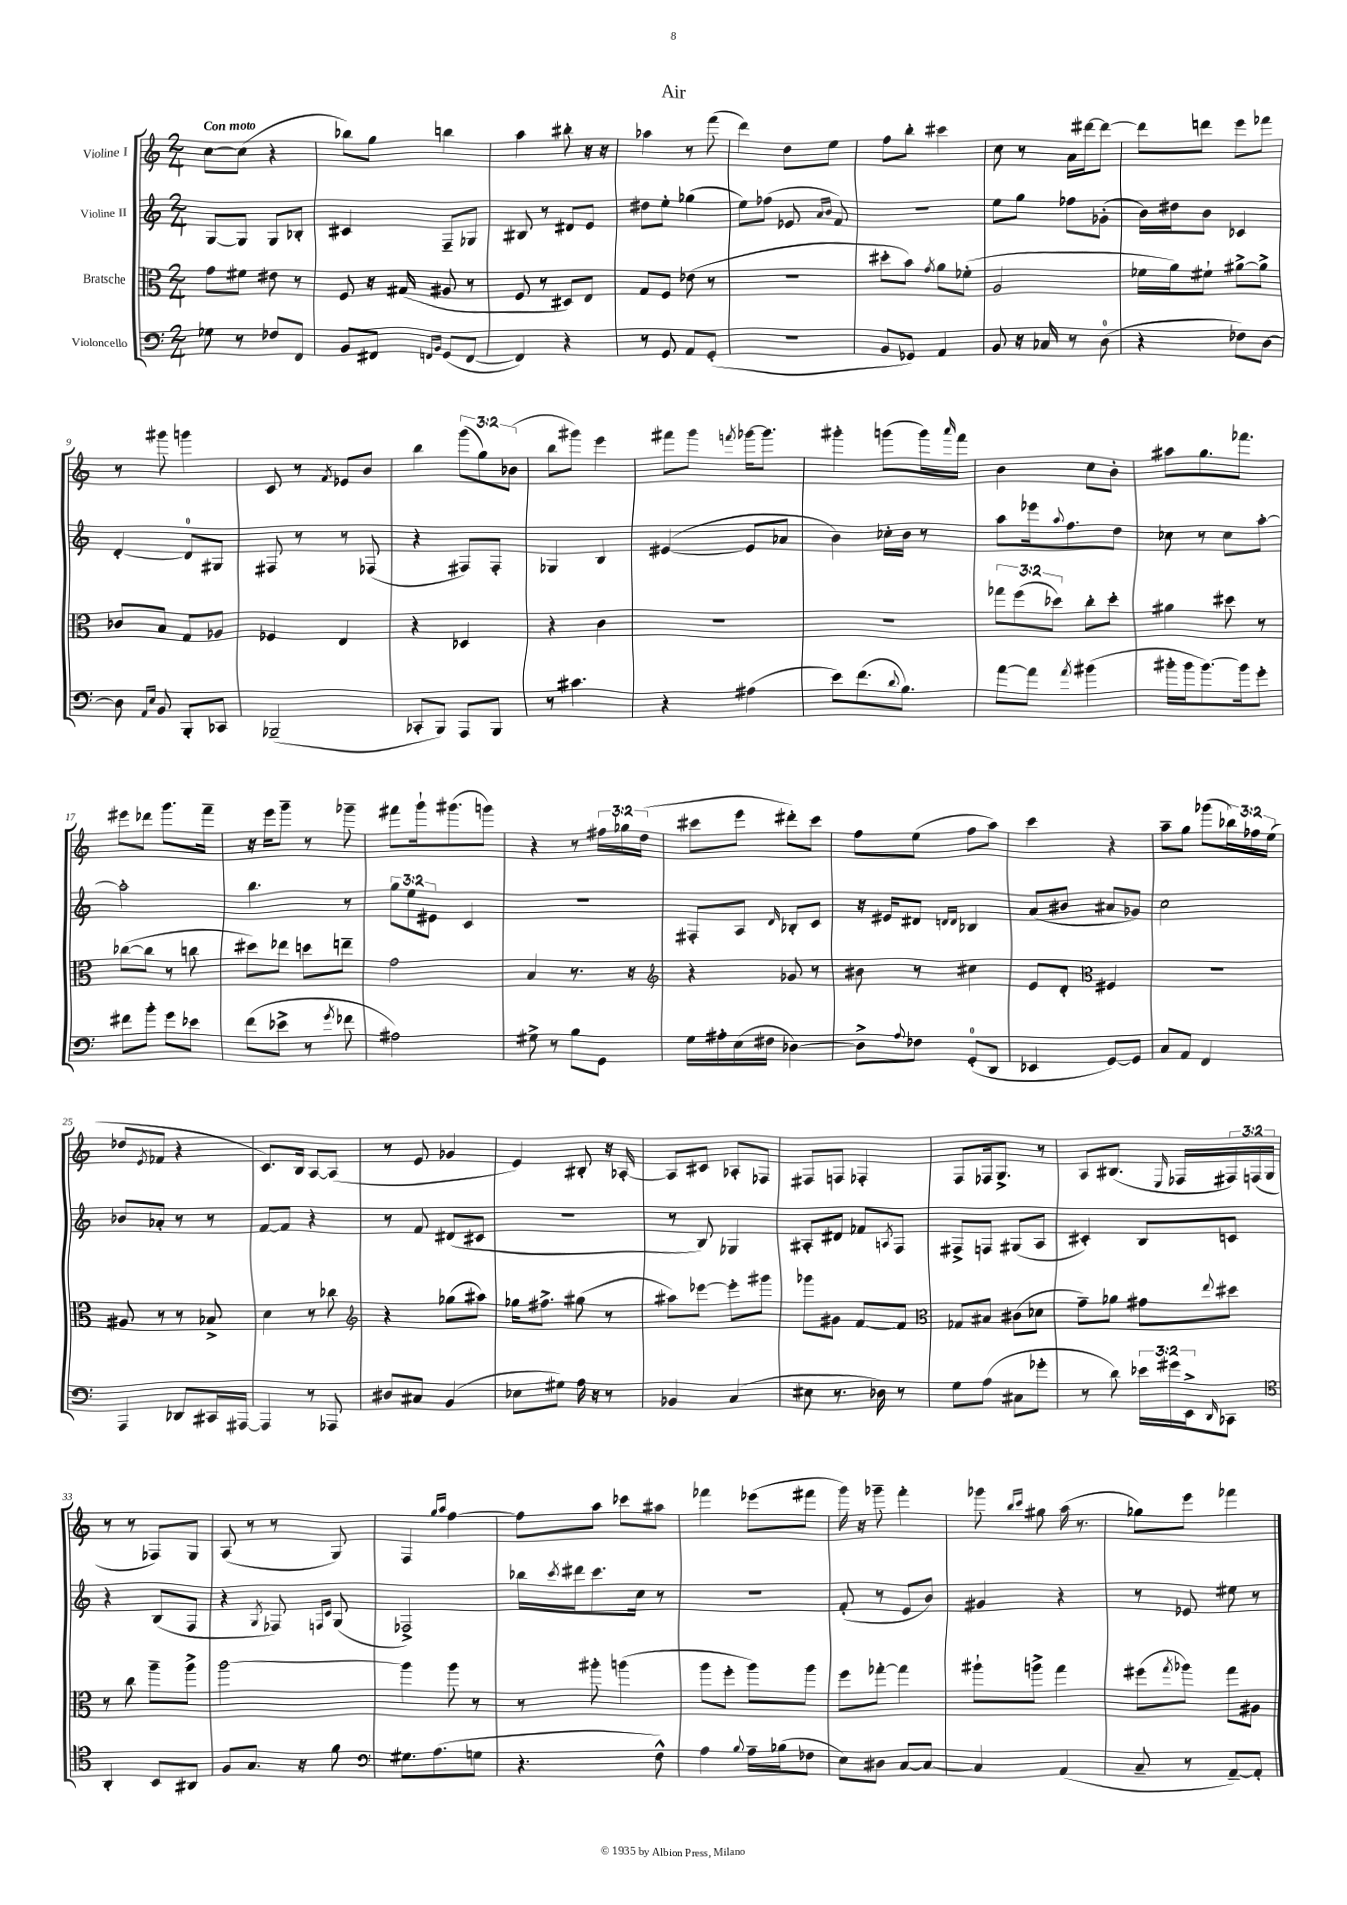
\header { title = "Air" }
<<
\new StaffGroup <<
\new Staff = "s0" \with { instrumentName = "Violine I" } {
    \clef treble \key c \major \numericTimeSignature \time 2/4 \override Staff.TupletNumber.text = #tuplet-number::calc-fraction-text \tempo "Con moto"
    c''8~ c''8( r4 |
    bes''8) g''8 b''4 |
    a''4 bis''8-. r16 r16 |
    aes''4 r8 f'''8( |
    d'''4) d''8 e''8 |
    f''8 b''8-. cis'''4 |
    c''8 r8 a'16 dis'''16~ dis'''8~ |
    dis'''8 d'''8 e'''8 fes'''8 |
    r8 gis'''8 g'''4 |
    c'8 r8 \acciaccatura { f'8 } ees'8 b'8 |
    b''4 \tuplet 3/2 { g'''8( g''8) bes'8( } |
    b''8 gis'''8) e'''4 |
    fis'''8 g'''8 \acciaccatura { f'''8 } ges'''16~ ges'''8. |
    gis'''4-. g'''8( g'''16) \grace { a'''16 } f'''16 |
    b'4 c''8 b'8-. |
    ais''8 g''8. fes'''8. |
    eis'''8 des'''8 g'''8. f'''16-- |
    r16 e'''16 g'''8-- r8 ges'''8-- |
    fis'''8 g'''16-! gis'''8.( g'''8) |
    r4 r8 \tuplet 3/2 { fis''16 ges''16 d''16( } |
    cis'''8 e'''8 dis'''8-.) cis'''8 |
    f''8 e''8( f''8 a''8) |
    c'''4 r4 |
    a''8-- g''8 ges'''8( \tuplet 3/2 { bes''16) fes''16 e''16( } |
    des''8 \acciaccatura { e'8 } fes'8 r4 |
    c'8.) b16 a8~ a8( |
    r8 e'8 ges'4 |
    e'4) bis8-. r16 aes16~-. |
    aes8 cis'8 aes8-. fes8 |
    fis8 f8 fes4-. |
    f8 fes16 g8.-> r8 |
    a8 bis8.( \grace { e16 } fes16 \tuplet 3/2 { fis16) f16( g16 } |
    r8 r8 fes8) g8 |
    a8( r8 r8 g8) |
    f4 \grace { g''16 a''16 } f''4~ |
    f''8 a''8 ces'''8 ais''8 |
    fes'''4 ees'''8( fis'''8 |
    g'''16) r16 ges'''8-- f'''4-. |
    ges'''8 \grace { b''16 c'''16 } gis''8 a''16( r8. |
    ges''8) e'''8 fes'''4 \bar "|." |
}
\new Staff = "s1" \with { instrumentName = "Violine II" } {
    \clef treble \key c \major \numericTimeSignature \time 2/4 \override Staff.TupletNumber.text = #tuplet-number::calc-fraction-text
    g8~ g8 g8 bes8-. |
    cis'4 f8-- ges8 |
    bis8 r8 dis'8 e'8 |
    dis''8 e''8-. ges''4( |
    e''8) fes''8( ees'8 \grace { a'16 b'16 } f'8) |
    r2 |
    e''8 g''8 fes''8 ges'8-.( |
    b'16) dis''16 b'8 ces'4 |
    d'4~-. d'8-0 gis8 |
    fis8 r8 r8 fes8( |
    r4 fis8) fis8-. |
    ges4 b4 |
    eis'4~( eis'8 aes'8 |
    b'4) ces''16-. b'16 r8 |
    a''8 ees'''16 \appoggiatura { a''8 } f''8. d''8 |
    ces''8 r8 ces''8 a''8~-. |
    a''2-. |
    b''4. r8 |
    \tuplet 3/2 { g''8 e''8 eis'8 } c'4 |
    R2 |
    fis8-. a8 \grace { d'16 } bes8-. c'8 |
    r16 eis'16 dis'8 \grace { d'16 d'16 } bes4 |
    a'8( bis'8 ais'8 ges'8) |
    c''2 |
    bes'8 aes'8-. r8 r8 |
    f'8~ f'8 r4 |
    r8 f'8 dis'8( cis'8 |
    R2 |
    r8 b8) ges4 |
    ais8-. dis'8 fes'8 \acciaccatura { a8 } f8 |
    fis8-> f8 gis8( a8 |
    cis'4-.) b8 c'8 |
    r4 b8( f8 |
    r4 \acciaccatura { g8 } fes8) \grace { f16 c'16 } g8( |
    fes2->) |
    bes''16 \acciaccatura { c'''8 } dis'''16 c'''8. c''16 r8 |
    R2 |
    f'8-.( r8 e'8 b'8) |
    gis'4 r4 |
    r8 ees'8 eis''8 r8 \bar "|." |
}
\new Staff = "s2" \with { instrumentName = "Bratsche" } {
    \clef alto \key c \major \numericTimeSignature \time 2/4 \override Staff.TupletNumber.text = #tuplet-number::calc-fraction-text
    g'8 fis'8 eis'8 r8 |
    f8 r16 gis16( ais8 r8 |
    f8 r8 dis8) e8 |
    g8 f8 ees'8( r8 |
    R2 |
    dis''8-. b'8) \acciaccatura { g'8 } a'8 fes'8-.( |
    a2 |
    fes'16 a'16) fis'8-! ais'8~-> ais'8-> |
    ces'8 b8 g8 aes8 |
    fes4 e4 |
    r4 des4 |
    r4 c'4 |
    R2 |
    R2 |
    \tuplet 3/2 { ges''8 f''8( des''8) } c''8-. des''8-. |
    ais'4 dis''8 r8 |
    ces''8~( ces''8 r8 c''8 |
    dis''8) ees''8 d''8 e''8-- |
    g'2 |
    b4 r8. r16 |
    \clef treble r4 ges'8 r8 |
    bis'8 r8 cis''4 |
    e'8 d'8-. \clef alto fis4 |
    r2 |
    ais8 r8 r8 bes8-> |
    d'4 r8 ces''8 |
    \clef treble r4 ges''8( ais''8) |
    ges''16 fis''8.-> gis''8( r8 |
    ais''8) ees'''8~ ees'''8-. gis'''8 |
    ges'''8 gis'8 f'8~ f'8 |
    \clef alto ges8 bis8 cis'8( des'8 |
    g'8--) aes'8 gis'8 \appoggiatura { e''8 } dis''8 |
    r8 c''8 a''8-- a''8-> |
    a''2~ |
    a''4 a''8 r8 |
    r8 ais''8-. a''4( |
    a''8 f''8-. a''8) a''8 |
    f''8 ges''8~-. ges''4 |
    ais''8-! a''8-> g''4 |
    fis''8( \acciaccatura { g''8 } aes''8) g''8 ais8 \bar "|." |
}
\new Staff = "s3" \with { instrumentName = "Violoncello" } {
    \clef bass \key c \major \numericTimeSignature \time 2/4 \override Staff.TupletNumber.text = #tuplet-number::calc-fraction-text
    ges8 r8 fes8 f,8 |
    b,8 fis,8 \grace { f,16 b,16 } g,8( f,8~ |
    f,4) r4 |
    r8 g,8 a,8 g,8-.( |
    r2 |
    b,8 ges,8) a,4 |
    b,8 r16 ces16 r8 d8-0( |
    r4 fes8) d8~ |
    d8 \grace { a,16 e16 } b,8 b,,8-. ces,8 |
    bes,,2--( |
    ces,8-. b,,8) a,,8 b,,8 |
    r8 cis'4. |
    r4 ais4( |
    e'8) f'8.( \appoggiatura { d'8 } b8.) |
    a'8~ a'8 \acciaccatura { a'8 } bis'4( |
    bis'16-. bis'16 bis'8.~) bis'16 g'8-. |
    fis'8 b'8-. g'8 ees'8 |
    f'8( ees'8-> r8 \acciaccatura { g'8 } fes'8 |
    ais2) |
    gis8-> r8 b8 g,8 |
    g16 ais16-. e16( fis16 des4~) |
    des8-> \appoggiatura { a8 } fes8 g,8-0-.( d,8 |
    ees,4 g,8~) g,8 |
    c8 a,8 f,4 |
    a,,4 des,8 cis,16 ais,,16~ |
    ais,,4 r8 aes,,8 |
    dis8 cis8 b,4( |
    ees8 gis8) a16 r16 r8 |
    bes,4 c4( |
    eis8 r8. des16) r8 |
    g8 a8( cis8 ges'8-. |
    r8 d'8) \tuplet 3/2 { ees'16 gis'16 e,16-> } \grace { d,16 } ces,8 |
    \clef tenor a,4-. b,8 ais,8 |
    f8 g8. r16 f'8 |
    \clef bass gis8. a8.( g8 |
    r4. f8-^) |
    a4 \appoggiatura { b8 } a16-- bes16( fes8 |
    e8) dis8 c8~ c8~ |
    c4 a,4( |
    c8-- r8 a,8~--) a,8-. \bar "|." |
}
>>
>>
